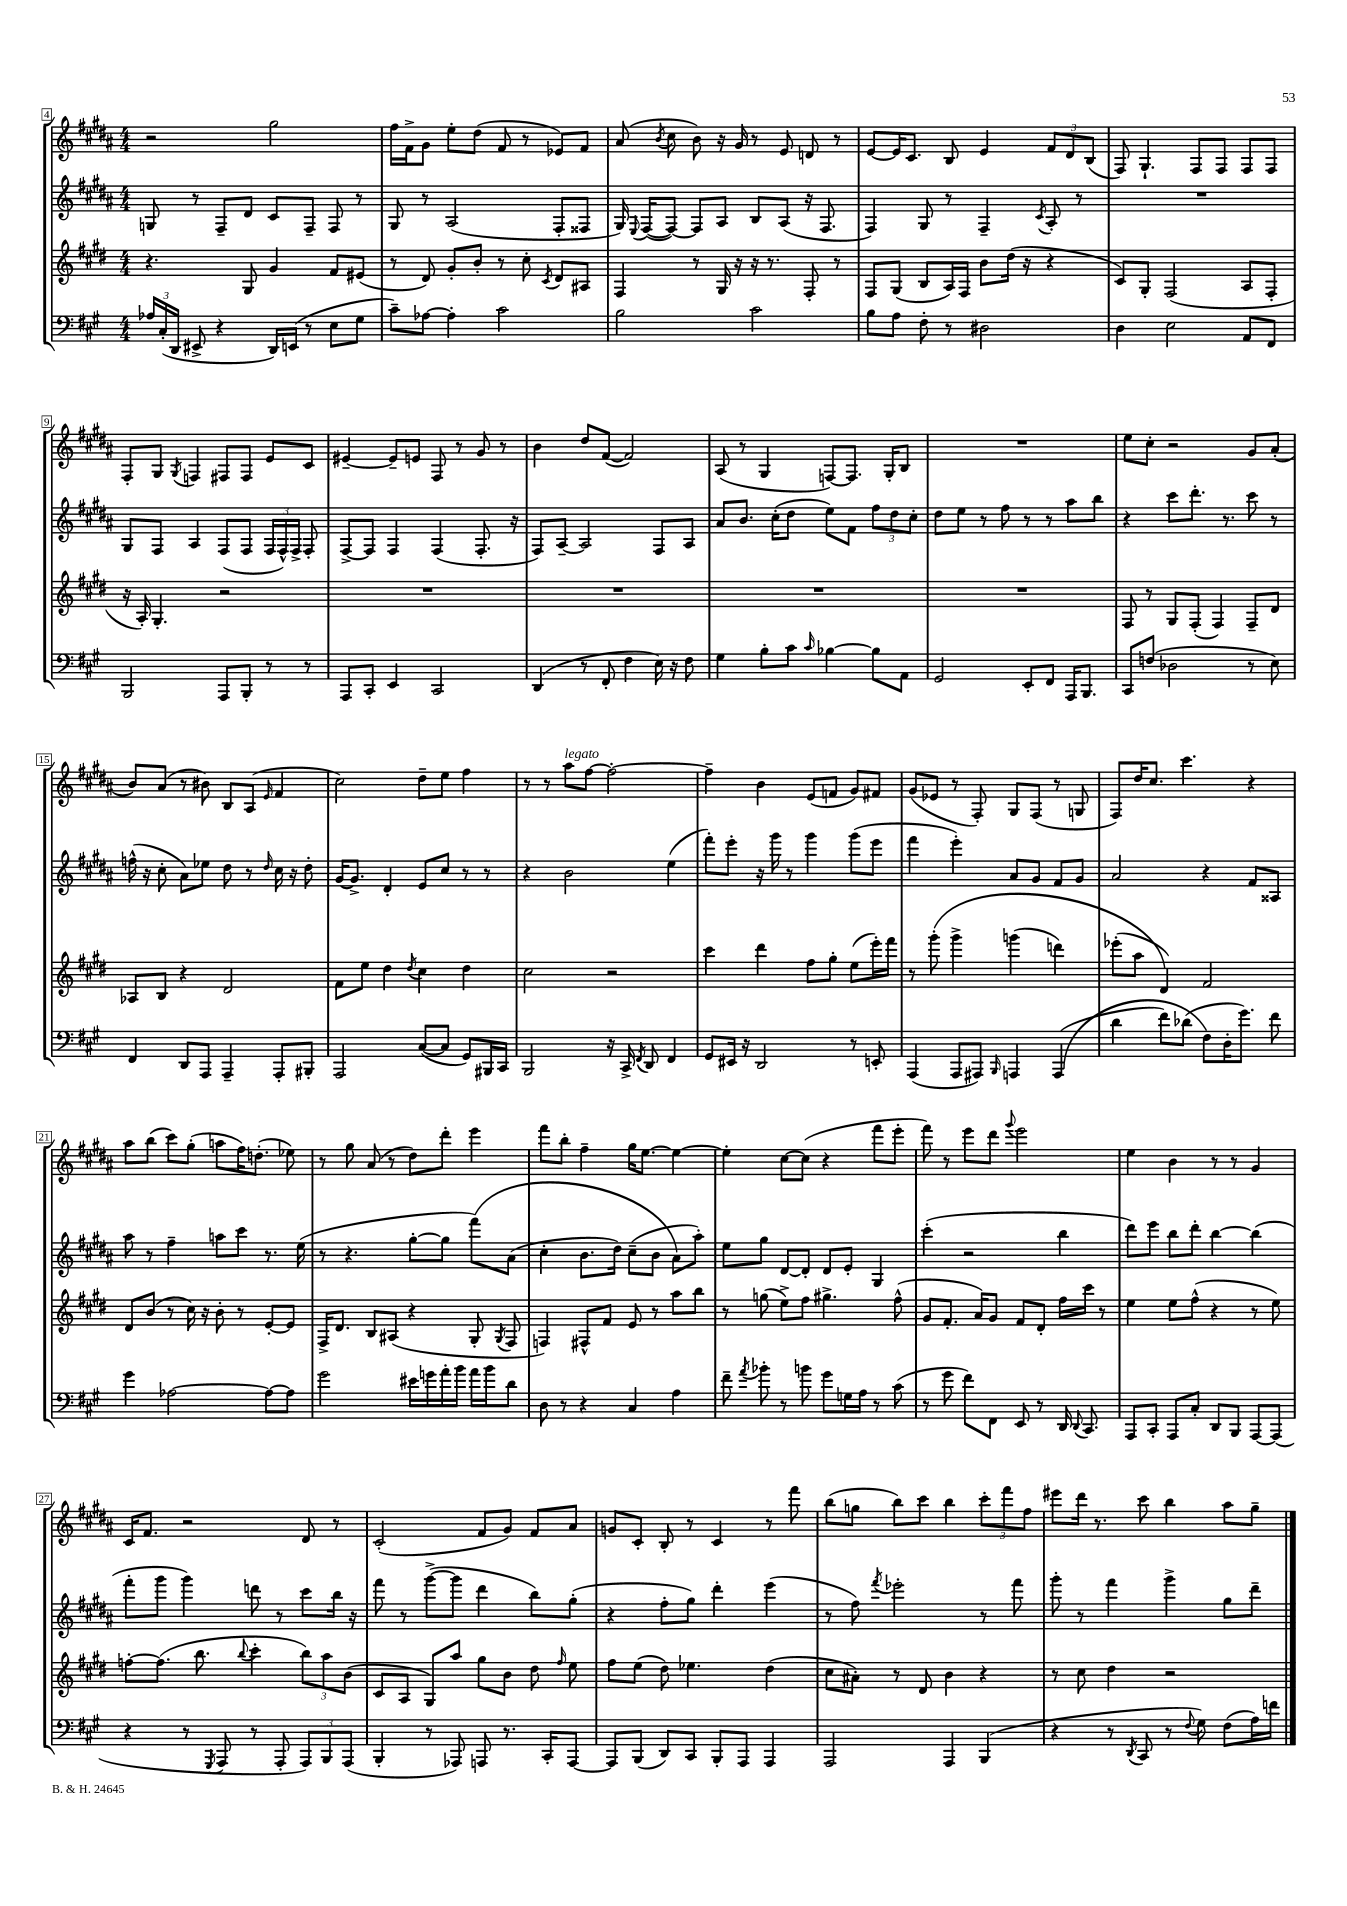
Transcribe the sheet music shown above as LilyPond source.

<<
\new StaffGroup <<
\new Staff = "s0" {
    \clef treble \key b \major \numericTimeSignature \time 4/4
    \autoBeamOff r2 gis''2 |
    fis''16[ fis'16-> gis'8] e''8[-. dis''8]( fis'8 r8 ees'8[) fis'8] |
    ais'8( \acciaccatura { b'8 } cis''8 b'8) r16 gis'16 r8 e'8 d'8 r8 |
    e'8[~ e'16 cis'8.] b8 e'4 \tuplet 3/2 { fis'8[ dis'8 b8]( } |
    fis8) gis4.-! fis8[ fis8] fis8[ fis8] |
    fis8[-. gis8] \acciaccatura { gis8 } f4 fis8[ fis8] e'8[ cis'8] |
    eis'4~-- eis'8[-- e'8] fis8 r8 gis'8 r8 |
    b'4 dis''8[ fis'8]~( fis'2) |
    ais8( r8 gis4 f8[~) f8.] gis16[-. b8] |
    R1 |
    e''8[ cis''8]-. r2 gis'8[ ais'8]-.( |
    b'8[) ais'8]( r8 bis'8) b8[ ais8]( \grace { e'16 } fis'4 |
    cis''2) dis''8[-- e''8] fis''4 |
    r8 r8 ais''8[^\markup { \italic "legato" } fis''8]~ fis''2~-. |
    fis''4-- b'4 e'8[( f'8] gis'8[) fis'8] |
    gis'8[( ees'8] r8 fis8-.) gis8[ fis8]( r8 g8 |
    fis8[) dis''16 cis''8.] cis'''4. r4 |
    ais''8[ b''8]( cis'''8[) gis''8]-.( a''8[ fis''16) d''8.]-.( ees''8) |
    r8 gis''8 ais'8( r8 dis''8[) dis'''8]-. e'''4 |
    fis'''8[ b''8]-. fis''4-- gis''16[ e''8.]~ e''4~ |
    e''4-. cis''8[~ cis''8]( r4 fis'''8[ e'''8]-. |
    fis'''8) r8 e'''8[ dis'''8] \appoggiatura { gis'''8 } e'''2 |
    e''4 b'4 r8 r8 gis'4 |
    cis'16[ fis'8.] r2 dis'8 r8 |
    cis'2-.( fis'8[ gis'8]) fis'8[ ais'8] |
    g'8[ cis'8]-. b8-. r8 cis'4 r8 fis'''8 |
    b''8[( g''8] b''8[) cis'''8] b''4 \tuplet 3/2 { cis'''8[-. fis'''8 fis''8] } |
    eis'''8[ dis'''16] r8. cis'''8 b''4 ais''8[ gis''8]-- \bar "|." |
}
\new Staff = "s1" {
    \clef treble \key b \major \numericTimeSignature \time 4/4
    \autoBeamOff g8 r8 fis8[-- dis'8] cis'8[ fis8]-- fis8 r8 |
    gis8 r8 ais2( fis8[-. fisis8] |
    gis16) \appoggiatura { e8 } fis16[~( fis8]~) fis8[ ais8] b8[ ais8]( r16 fis8. |
    fis4) gis8 r8 fis4-- \acciaccatura { cis'8 } ais8-. r8 |
    R1 |
    gis8[ fis8] ais4 fis8[( fis8] \tuplet 3/2 { fis16[ fis16-^) fis16]-> } fis8-. |
    fis8[~-> fis8] fis4 fis4( fis8.-. r16 |
    fis8[) ais8]~-- ais2 fis8[ ais8] |
    ais'8[ b'8.] cis''16[-.( dis''8] e''8[) fis'8] \tuplet 3/2 { fis''8[ dis''8 cis''8]-. } |
    dis''8[ e''8] r8 fis''8 r8 r8 ais''8[ b''8] |
    r4 cis'''8[ dis'''8.]-. r8. cis'''8 r8 |
    f''16-^( r16 cis''8-. ais'8[) ees''8] dis''8 r8 \grace { dis''16 } cis''16 r16 dis''8-. |
    gis'16[~ gis'8.]-> dis'4-. e'8[ cis''8] r8 r8 |
    r4 b'2 e''4( |
    fis'''8[-.) e'''8]-. r16 gis'''16 r8 gis'''4 gis'''8[( e'''8] |
    fis'''4 e'''4-.) ais'8[ gis'8] fis'8[ gis'8] |
    ais'2 r4 fis'8[ aisis8] |
    ais''8 r8 fis''4-- a''8[ cis'''8] r8. e''16( |
    r8 r4. gis''8[~-. gis''8] fis'''8[)\( ais'8]( |
    cis''4-. b'8.[ dis''16]) cis''8[--( b'8] ais'8[\) ais''8]-.) |
    e''8[ gis''8] dis'8[~ dis'8]-. dis'8[ e'8]-. gis4 |
    cis'''4-.( r2 b''4 |
    dis'''8[) e'''8] b''8[ dis'''8]-. b''4~ b''4( |
    fis'''8[-. gis'''8] gis'''4) d'''8 r8 cis'''8[ b''16] r16 |
    fis'''8 r8 gis'''8[~->( gis'''8] dis'''4 b''8[) gis''8]-.( |
    r4 fis''8[-. gis''8]) dis'''4-. e'''4( |
    r8 fis''8) \acciaccatura { fis'''8 } ees'''2-. r8 fis'''8 |
    gis'''8-. r8 fis'''4 gis'''4-> gis''8[ dis'''8]-- \bar "|." |
}
\new Staff = "s2" {
    \clef treble \key e \major \numericTimeSignature \time 4/4
    \autoBeamOff r4. gis8 gis'4 fis'8[ eis'8]( |
    r8 dis'8) gis'8[-. b'8]-. r8 cis''8-. \acciaccatura { cis'8 } dis'8[ ais8] |
    fis4 r8 gis16 r16 r16 r8. fis8-. r8 |
    fis8[ gis8]( b8[ a16) fis16] b'8[ dis''16]( r16 r4 |
    cis'8[) gis8]-. fis2( a8[ fis8]-. |
    r16 a16-.) gis4.-. r2 |
    R1 |
    R1 |
    R1 |
    R1 |
    fis8 r8 gis8[ fis8]-.( fis4) fis8[-- dis'8] |
    aes8[ b8] r4 dis'2 |
    fis'8[ e''8] dis''4 \acciaccatura { dis''8 } cis''4 dis''4 |
    cis''2 r2 |
    cis'''4 dis'''4 fis''8[ gis''8]-. e''8[( e'''16-.) fis'''16] |
    r8 gis'''8-.\( gis'''4-> g'''4( d'''4) |
    ees'''8[-.( a''8] dis'4)\) fis'2 |
    dis'8[ b'8]( r8 cis''16) r16 b'8-. r8 e'8[~-. e'8] |
    fis16[-> dis'8.] b8[ ais8]( r4 gis8-. \acciaccatura { gis8 } fis8 |
    f4) fis8[-^ fis'8] e'8 r8 a''8[ b''8] |
    r8 g''8( e''8[->) fis''8] gis''4.-> fis''8-^( |
    gis'8[ fis'8.]-. a'16[) gis'8] fis'8[ dis'8]-. fis''16[ cis'''16] r8 |
    e''4 e''8[ fis''8]-^( r4 r8 e''8) |
    f''8[~-. f''8.]( b''8. \appoggiatura { b''8 } cis'''4-. \tuplet 3/2 { b''8[) a''8 b'8]( } |
    cis'8[ a8] gis8[) a''8] gis''8[ b'8] dis''8 \grace { fis''16 } e''8 |
    fis''8[ e''8]( dis''8) ees''4. dis''4( |
    cis''8[ ais'8]-.) r8 dis'8 b'4 r4 |
    r8 cis''8 dis''4 r2 \bar "|." |
}
\new Staff = "s3" {
    \clef bass \key a \major \numericTimeSignature \time 4/4
    \autoBeamOff \tuplet 3/2 { aes16[ cis16-.( d,16] } eis,8-> r4 d,16[) e,16]( r8 e8[ gis8] |
    cis'8[--) aes8]~ aes4-. cis'2 |
    b2 cis'2 |
    b8[ a8] fis8-. r8 dis2 |
    d4 e2 a,8[ fis,8] |
    b,,2 a,,8[ b,,8]-. r8 r8 |
    a,,8[ cis,8]-. e,4 cis,2 |
    d,4( r8 fis,8-. fis4 e16) r16 fis8 |
    gis4 b8[-. cis'8] \grace { cis'16 } bes4~ bes8[ a,8] |
    gis,2 e,8[-. fis,8] a,,16[ b,,8.] |
    cis,8[ f8]( des2 r8 e8) |
    fis,4 d,8[ a,,8] a,,4-- a,,8[-. bis,,8]-. |
    a,,2 cis8[~( cis8] gis,8[) bis,,16 cis,16] |
    b,,2 r16 cis,16-> \acciaccatura { fis,8 } d,8 fis,4 |
    gis,8[ eis,16] r16 d,2 r8 e,8-. |
    a,,4( a,,8[ ais,,8]) \grace { b,,16 } a,,4 a,,4(\( |
    d'4 fis'8[) des'8]( fis8[\) d16-. gis'8.]) fis'8 |
    gis'4 aes2~ aes8[~ aes8] |
    gis'2 eis'16[ g'16 a'16-. b'16] a'16[ b'16 d'8] |
    d8 r8 r4 cis4 a4 |
    fis'8-- \acciaccatura { a'8 } bes'8-. r8 b'8 gis'8[ g16 a16] r8 cis'8( |
    r8 gis'8 fis'8[) fis,8] e,8 r8 d,16 \appoggiatura { d,8 } cis,8. |
    a,,8[ cis,8]-. a,,8[ cis8]-. d,8[ b,,8] a,,8[~ a,,8]( |
    r4 r8 \acciaccatura { gis,,8 } a,,8 r8 a,,8-. \tuplet 3/2 { a,,8[) b,,8 a,,8]( } |
    b,,4-. r8 aes,,8) a,,8 r8. cis,16[-. a,,8]~ |
    a,,8[ b,,8]( d,8[) cis,8] b,,8[-. a,,8] a,,4 |
    a,,2 a,,4 b,,4( |
    r4 r8 \acciaccatura { d,8 } cis,8 r8 \appoggiatura { fis8 } gis8) fis8[( a16) f'16] \bar "|." |
}
>>
>>
\layout { \context { \Score currentBarNumber = #4 \override BarNumber.stencil = #(make-stencil-boxer 0.1 0.3 ly:text-interface::print) } }
